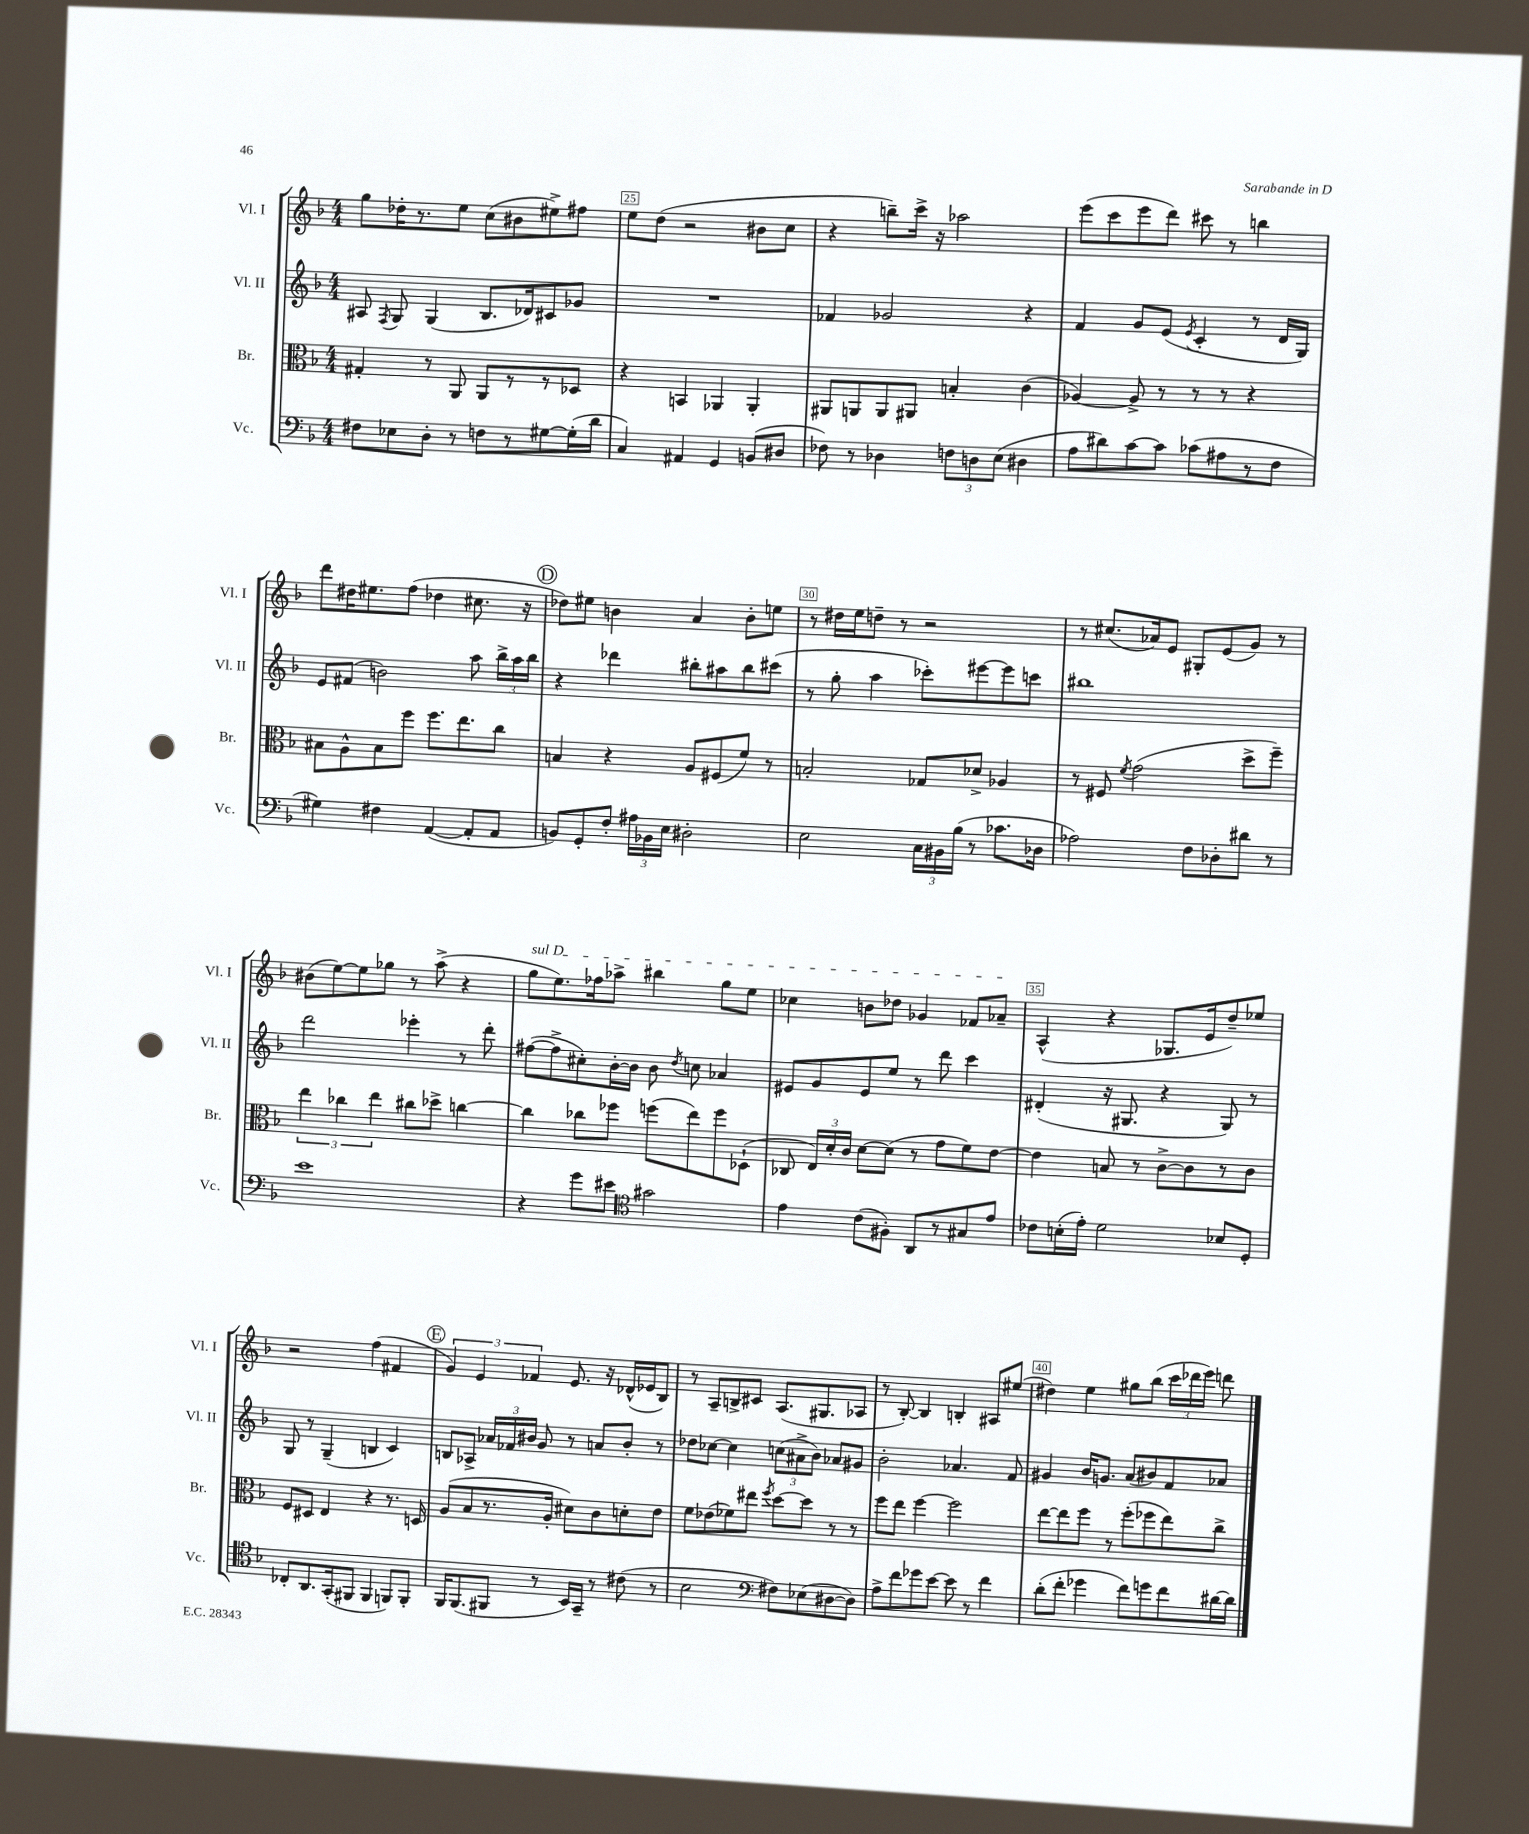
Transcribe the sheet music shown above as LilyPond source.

<<
\new StaffGroup <<
\new Staff = "s0" \with { instrumentName = "Vl. I" shortInstrumentName = "Vl. I" } {
    \clef treble \key f \major \numericTimeSignature \time 4/4
    \autoBeamOff g''8[ des''16-. r8. e''8] c''8[( bis'8 eis''8->) fis''8] |
    e''8[ d''8]( r2 bis'8[ c''8] |
    r4 b''8[--) c'''16]-> r16 aes''2 |
    e'''8[( c'''8 e'''8 d'''8]) cis'''8 r8 b''4 |
    d'''8[ dis''16 eis''8. f''8]( des''4 cis''8. r16 |
    \mark \markup { \circle "D" } des''8[) eis''8] b'4 a'4 b'8[-. e''8] |
    r8 dis''16[ e''16 d''8]-- r8 r2 |
    r8 cis''8.[( aes'16) e'8] gis8[-. e'8( g'8]) r8 |
    bis'8[( e''8~) e''8 ges''8] r8 a''8->( r4 |
    \once \override TextSpanner.bound-details.left.text = \markup { \italic "sul D" } g''8[\startTextSpan e''8.) fes''16 aes''8]-> bis''4 g''8[ e''8] |
    ces''4 b'8[ des''8] ges'4 fes'8[ aes'8]--\stopTextSpan |
    a4-^( r4 ges8.[ e'16 d''8--) ees''8] |
    r2 f''4( fis'4 |
    \mark \markup { \circle "E" } \tuplet 3/2 { g'4) e'4 fes'4 } e'8. r16 des'16[-^( ees'16 bes8]) |
    r8 a8[-- b8-> cis'8] a8.[( gis8. aes8] |
    r8 bes8~-.) bes4 b4-. ais8[ eis''8]( |
    dis''4) e''4 gis''8[ bes''8]( \tuplet 3/2 { c'''16[ des'''16 e'''16]) } d'''8 \bar "|." |
}
\new Staff = "s1" \with { instrumentName = "Vl. II" shortInstrumentName = "Vl. II" } {
    \clef treble \key f \major \numericTimeSignature \time 4/4
    \autoBeamOff ais8 \acciaccatura { f8 } g8 g4( bes8.[ des'16) cis'8 ges'8] |
    R1 |
    fes'4 ges'2 r4 |
    f'4 g'8[ e'8]( \acciaccatura { e'8 } c'4-. r8 d'16[ g16]) |
    e'8[ fis'8]( b'2) a''8 \tuplet 3/2 { bes''16[-> a''16 bes''16] } |
    \mark \markup { \circle "D" } r4 des'''4 bis''8[-. ais''8 bis''8 cis'''8]( |
    r8 g''8-. a''4 ces'''8[-.) eis'''8~ eis'''8 c'''8] |
    bis''1 |
    d'''2 ees'''4-. r8 d'''8-. |
    fis''8[~( fis''8-> cis''8-.) bes'16~-. bes'16] bes'8 \acciaccatura { d''8 } c''8 aes'4 |
    eis'8[ g'8 eis'8 e''8] r8 d'''8 c'''4 |
    dis'4-.( r16 gis8. r4 gis8) r8 |
    g8 r8 g4--( b4 c'4) |
    \mark \markup { \circle "E" } b8[ aes8]-> \tuplet 3/2 { aes'16[ fes'16 bis'16] } g'8 r8 a'8[ bis'8]-. r8 |
    des''8[ ces''8]~ ces''4 \tuplet 3/2 { c''8[( ais'8-> bes'8]) } aes'8[ gis'8] |
    bes'2-. aes'4. f'8 |
    gis'4 bes'16[ g'8.] a'8[( bis'8) f'8 aes'8] \bar "|." |
}
\new Staff = "s2" \with { instrumentName = "Br." shortInstrumentName = "Br." } {
    \clef alto \key f \major \numericTimeSignature \time 4/4
    \autoBeamOff gis4-. r8 a,8 a,8[ r8 r8 des8] |
    r4 b,4 aes,4 aes,4-. |
    ais,8[ a,8 a,8 ais,8] b4-. c'4( |
    aes4~) aes8-> r8 r8 r8 r4 |
    bis8[ a8-^ bis8 f''8] f''8.[ e''8. c''8] |
    \mark \markup { \circle "D" } b4 r4 a8[ fis8( f'8]) r8 |
    b2-. ges8[ des'8]-> aes4 |
    r8 fis8 \acciaccatura { f'8 } g'2( d''8[-> f''8]--) |
    \tuplet 3/2 { e''4 ces''4 e''4 } cis''8[ des''8]-> c''4~ |
    c''4 ces''8[ fes''8] f''8[( e''8) f''8 des8]-!( |
    ces8 \tuplet 3/2 { e16[) d'16-. c'16] } d'8[~ d'8]( r8 g'8[ f'8) e'8]~ |
    e'4 b8 r8 c'8[~-> c'8 r8 c'8] |
    f8[ dis8] e4 r4 r8. d16 |
    \mark \markup { \circle "E" } a8[( bes8 r8. a16]-. dis'8[) c'8 d'8-. e'8] |
    f'8[ ees'8( fes'8) eis''8] \acciaccatura { f''8 } d''8[~ d''8] r8 r8 |
    f''8[ e''8] f''4~ f''2 |
    e''8[~ e''8 f''8] r8 f''8[-.( fes''8 e''8) c''8]-> \bar "|." |
}
\new Staff = "s3" \with { instrumentName = "Vc." shortInstrumentName = "Vc." } {
    \clef bass \key f \major \numericTimeSignature \time 4/4
    \autoBeamOff fis8[ ees8 d8]-. r8 f8[ r8 gis8~ gis16-.( d'16] |
    c4) ais,4 g,4 b,8[( dis8] |
    fes8) r8 des4 \tuplet 3/2 { f8[ d8 e8]( } dis4 |
    a8[ dis'8) c'8~ c'8] ces'8[( ais8 r8 f8] |
    gis4) fis4 a,4~( a,8[-. a,8] |
    \mark \markup { \circle "D" } b,8[) g,8-. f8]-. \tuplet 3/2 { ais16[ bes,16 e16] } dis2-. |
    e2 \tuplet 3/2 { c16[ bis,16 bes16]( } r8 ces'8.[ des16] |
    aes2) f8[ des8-. dis'8] r8 |
    e'1 |
    r4 g'8[ eis'8] \clef tenor gis'2 |
    e'4 c'8[( fis8]-.) a,8[ r8 gis8 e'8] |
    ces'8[ b16-.( e'16]-.) d'2 bes8[ d8]-. |
    ces8[-. a,8. g,16-.( fis,8] fis,4 f,8[) f,8]-. |
    \mark \markup { \circle "E" } f,16[ f,8.( fis,8] r8 bes,16[) g,16]-- r8 cis'8( r8 |
    bes2 \clef bass fis8[) ees8( dis8~ dis8]) |
    a8[-> f'8 ges'8 e'8]~ e'8 r8 f'4 |
    d'8[-.( f'8]-. ges'4 f'8[) g'8 f'8 dis'16~ dis'16] \bar "|." |
}
>>
>>
\layout { \context { \Score currentBarNumber = #24 \override BarNumber.break-visibility = ##(#f #t #t) barNumberVisibility = #(every-nth-bar-number-visible 5) \override BarNumber.stencil = #(make-stencil-boxer 0.1 0.3 ly:text-interface::print) } }
